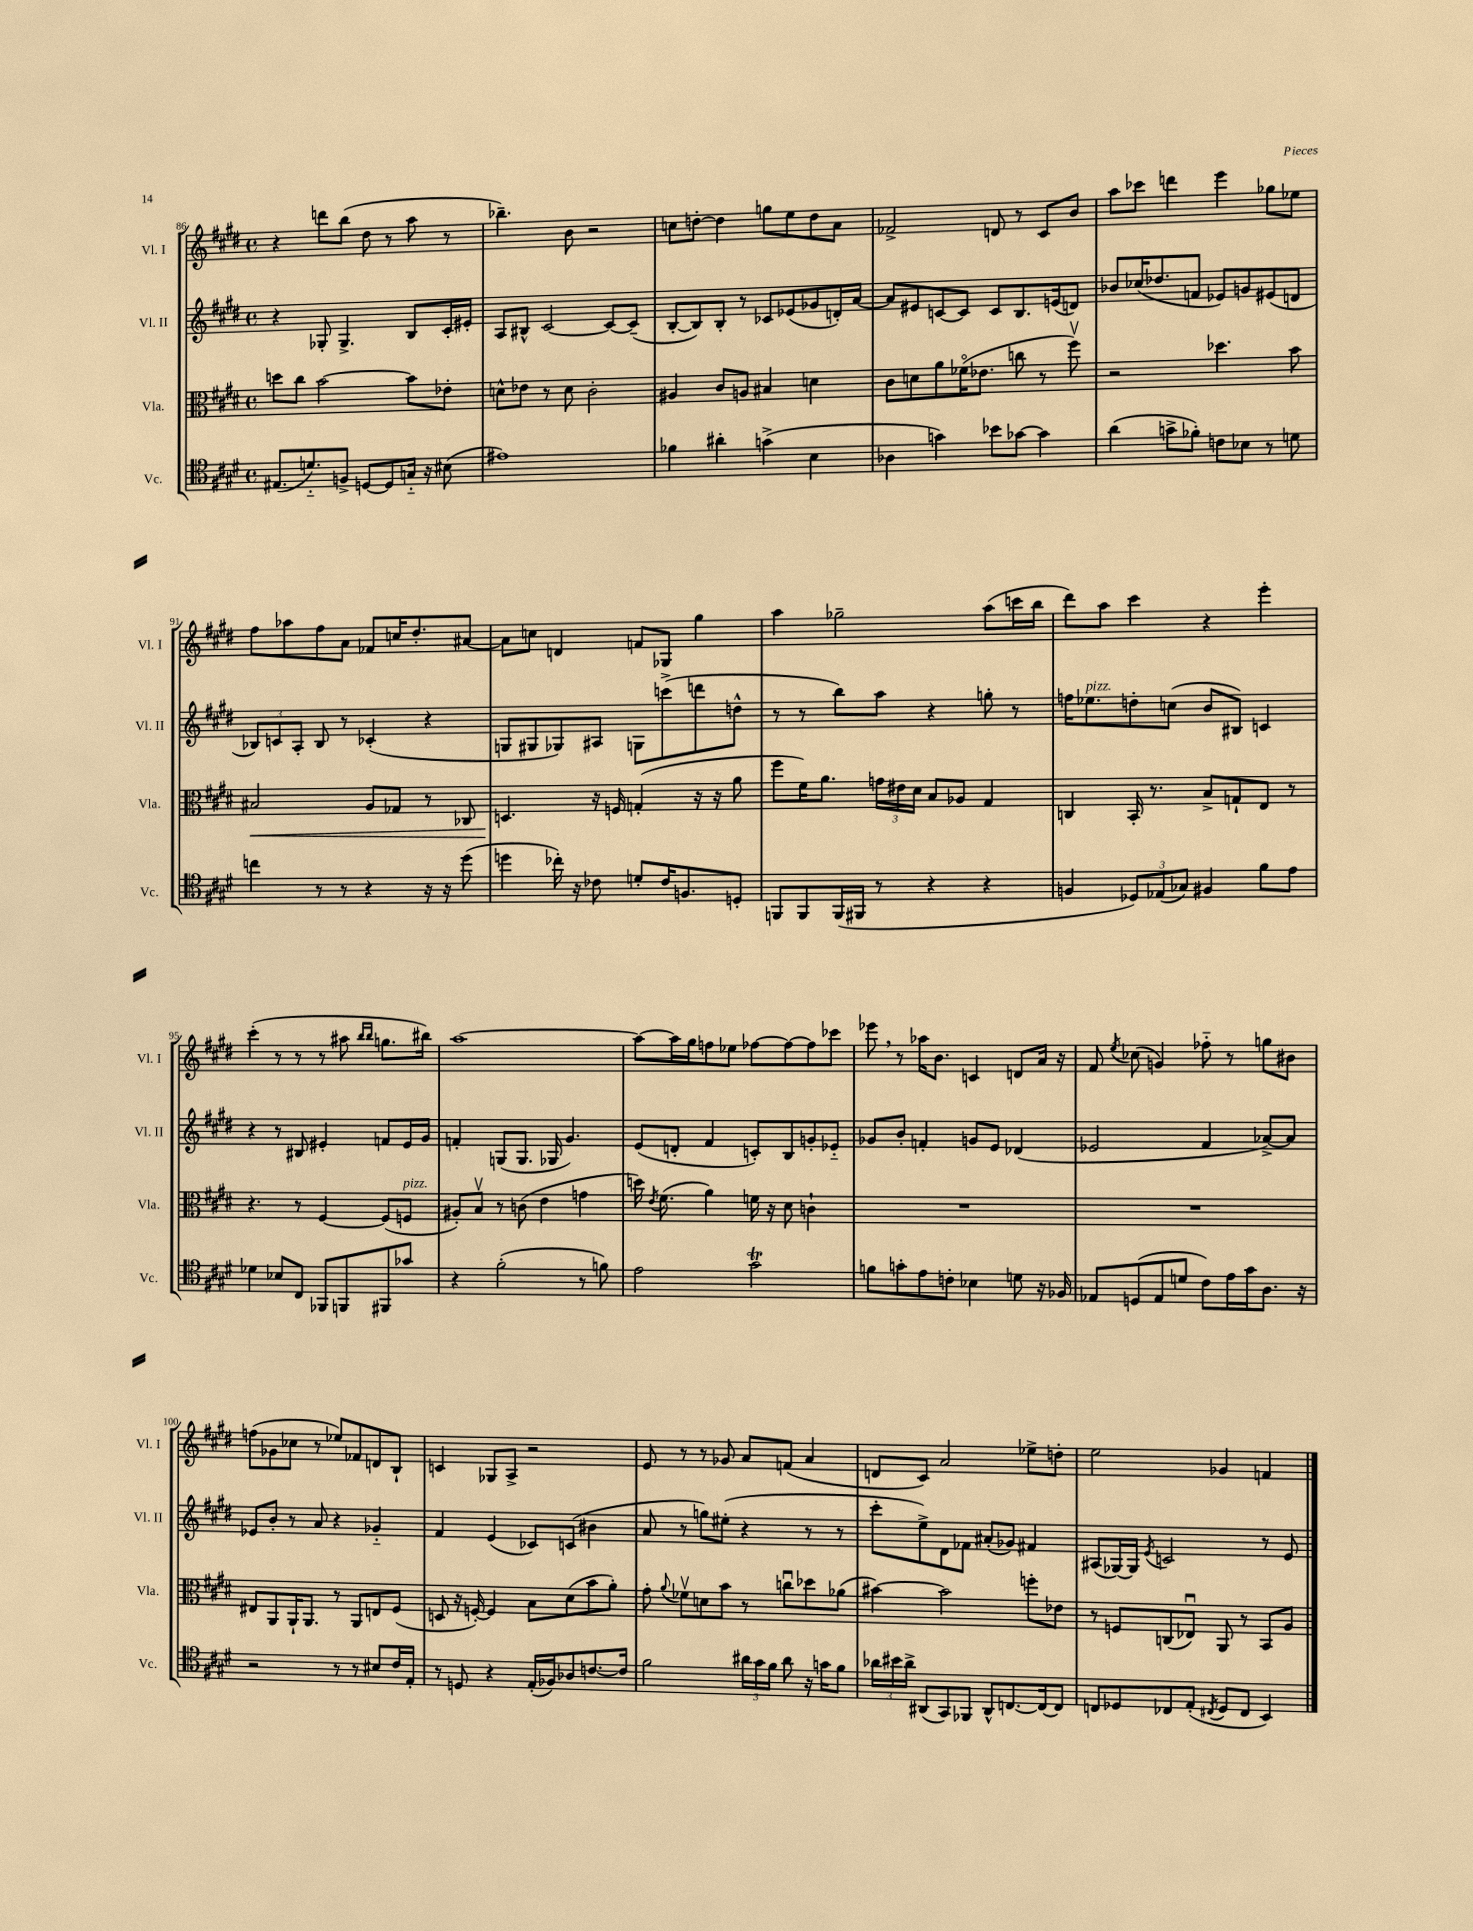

**kern	**kern	**dynam	**kern	**kern
*part4	*part3	*part3	*part2	*part1
*staff4	*staff3	*staff3	*staff2	*staff1
*I"Vc.	*I"Vla.	*	*I"Vl. II	*I"Vl. I
*I'Vc.	*I'Vla.	*	*I'Vl. II	*I'Vl. I
*clefC4	*clefC3	*	*clefG2	*clefG2
*k[f#c#g#d#]	*k[f#c#g#d#]	*	*k[f#c#g#d#]	*k[f#c#g#d#]
*M4/4	*M4/4	*	*M4/4	*M4/4
*met(c)	*met(c)	*	*met(c)	*met(c)
=86	=86	=86	=86	=86
(8.E#X/L	8ddn\L	.	4r	4r
.	8cc#\J	.	.	.
8.dn/)	.	.	.	.
.	[2b\	.	8G-X'/	8dddn\L
8Fn^/J	.	.	4.G-^/	(8bb\J
[8Dn/L	.	.	.	8dd#\
8D/]	.	.	.	8r
16Gn/Jk	8b\L]	.	8B/L	8aa\
16r	.	.	.	.
(8B#X\	8e-X'\J	.	16c#'/L	8r
.	.	.	16e#X'/JJ	.
=87	=87	=87	=87	=87
1e#X)	8dn^^\L	.	8A/L	4.bb-X~\)
.	8e-X\J	.	8B#X^^/J	.
.	8r	.	[2c#/	.
.	8d\	.	.	8b\
.	2c#'\	.	.	2r
.	.	.	8c#/L_	.
.	.	.	(8c#~/J]	.
=88	=88	=88	=88	=88
4f-X\	4A#X/	.	[8B'/L	8ccn\L
.	.	.	8B/])	[8ddn'\J
4a#X'\	8c#/L	.	8B'/J	4dd\]
.	8An/J	.	8r	.
(4gn^\	4B#X/	.	8c-X/L	8ggn\L
.	.	.	(8e-X/	8ee\
4B\	4dn\	.	8g-X/	8dd\
.	.	.	16dn'/L)	8a\J
.	.	.	[16a/JJ	.
=89	=89	=89	=89	=89
4A-X\	8c#\L	.	8a/L]	2f-X^/
.	8dn\	.	8e#X/	.
4gn\)	8a\	.	[8cn/	.
.	(16f-X\K	.	8c/J]	.
.	8.e-X\J	.	.	.
8b-X\L	.	.	8c/L	8dn/
[8g-X\J	8ccn\	.	8.B/	8r
4g-\]	8r	.	.	8c#/L
.	.	.	(16en/k	.
.	8ff#v\)	.	8dn/J)	8b/J
=90	=90	=90	=90	=90
(4a\	2r	.	8b-X/L	8aa\L
.	.	.	(16cc-X/K	8ccc-X\J
.	.	.	8.dd-X/	.
8gn^\L	.	.	.	4dddn\
8f-X'\J)	.	.	8fn/J	.
8cn\L	4.dd-X\	.	8e-X/L)	4eee\
8B-X\J	.	.	8gn/	.
8r	.	.	(8e#X/	8gg-X\L
8dn\	8b\	.	8dn/J	8ee-X\J
!!LO:LB:g=z
=91	=91	=91	=91	=91
!	!	!LO:HP:b	!	!
4ccn\	2B#X/	<	12B-X/L)	8ff#\L
.	.	.	12cn/	.
.	.	.	.	8aa-X\
.	.	.	12A'/J	.
8r	.	.	8B-/	8ff#\
8r	.	.	8r	8a\J
4r	8A/L	.	(4c-X'/	8f-X/L
.	8G-X/J	.	.	16ccn/K
.	.	.	.	8.dd#'/
16r	8r	.	4r	.
16r	.	.	.	.
(8dd#\	8C-X/	.	.	[8a#X/J
=92	=92	=92	=92	=92
4ddn\	4.Dn/	.	8Gn/L	8a#\L]
.	.	.	8G#X/	8ccn\J
16cc-X'\)	.	.	8G-X/)	4dn/
16r	.	.	.	.
8c-X\	16r	[	8A#X/J	.
.	16Fn/	.	.	.
8dn'/L	(4Gn'/	.	8Gn\L	8fn/L
16c-/K	.	.	(8cccn^\	8G-X/J
8.Fn/	.	.	.	.
.	16r	.	8dddn\	4gg#\
.	16r	.	.	.
8Dn'/J	8a\	.	8ddn^^\J	.
=93	=93	=93	=93	=93
8FFn/L	8ff#\L	.	8r	4aa\
8FF/	16f#\K)	.	8r	.
.	8.a\J	.	.	.
(16FF/L	.	.	8bb\L)	2gg-X~\
16FF#X/JJ	.	.	.	.
8r	24gn\LL	.	8aa\J	.
.	24e#X\	.	.	.
.	24d#\JJ	.	.	.
4r	8B/L	.	4r	.
.	8A-X/J	.	.	.
4r	4G#/	.	8ggn'\	(8aa\L
.	.	.	8r	16cccn\L
.	.	.	.	16bb\JJ
=94	=94	=94	=94	=94
4Fn/	4Cn/	.	16ffn\KL	8ddd#\L)
!	!	!	!LO:TX:a:i:t=pizz.	!
.	.	.	8.ee-X\	.
.	.	.	.	8aa\J
12D-X/L)	16BB'/	.	8ddn'\	4ccc#\
.	8.r	.	.	.
(12E-X/	.	.	.	.
.	.	.	(8ccn\J	.
12G-X/J)	.	.	.	.
4F#X/	8B^/L	.	8b/L	4r
.	8Gn`/	.	8B#X/J)	.
8f#\L	8E/J	.	4cn/	4eee'\
8e\J	8r	.	.	.
!!LO:LB:g=z
=95	=95	=95	=95	=95
4d-X\	4.r	.	4r	(4ccc#'\
8B-X/L	.	.	8r	8r
8C#/J	8r	.	8B#X/	8r
8FF-X/L	[4F#/	.	4e#X'/	8r
8FFn/	.	.	.	8aa#X\
.	.	.	.	16qqbb/LL
.	.	.	.	16qqbb/JJ
8FF#X/	(8F#/L]	.	8fn/L	8.ggn\L
!	!LO:TX:a:i:t=pizz.	!	!	!
8g-X/J	8Fn/J	.	16e#/L	.
.	.	.	16g#/JJ	16bb#X\Jk)
=96	=96	=96	=96	=96
4r	8A#X'/L)	.	4fn'/	[1aa
.	8Bv/J	.	.	.
(2f#'\	8r	.	(8Gn/L	.
.	(8cn\	.	8.G/J	.
.	4e\	.	.	.
.	.	.	16G-X/	.
.	.	.	4.g#/)	.
8r	4gn\	.	.	.
8fn\)	.	.	.	.
=97	=97	=97	=97	=97
2e\	16ddn\)	.	(8e/L	8aa\L_
.	8qe/	.	.	.
.	(8.f#\	.	.	.
.	.	.	8dn'/J	16aa\L]
.	.	.	.	16gg#\J
.	4a\)	.	4f#/	8ffn\
.	.	.	.	8ee-X\J
2g#t\	16fn\	.	8cn'/L)	[8ff-X\L
.	16r	.	.	.
.	8d#\	.	8B/	8ff-\_
.	4cn`\	.	8gn'/	8ff-\]
.	.	.	8e-X/J	8ccc-X\J
=98	=98	=98	=98	=98
8fn\L	1r	.	8g-X/L	8eee-X,\
8gn'\	.	.	8b'/J	8r
8e\	.	.	4fn'/	16aa-X\KL
.	.	.	.	8.b\J
8cn'\J	.	.	.	.
4B-X\	.	.	8gn/L	4cn/
.	.	.	8e/J	.
8dn\	.	.	(4d-X/	8dn/L
16r	.	.	.	16a/Jk
16F-X/	.	.	.	16r
=99	=99	=99	=99	=99
8E-X/L	1r	.	2e-X/	8f#/
.	.	.	.	8qee/
(8Dn/	.	.	.	(8cc-X\
8E-/	.	.	.	4gn/)
8dn/J	.	.	.	.
8c#\L)	.	.	4f#/	8ff-X\
16e\L	.	.	.	8r
16g#\J	.	.	.	.
8.A\J	.	.	[8a-X^/L)	8ggn\L
.	.	.	8a-/J]	8b#X\J
16r	.	.	.	.
!!LO:LB:g=z
=100	=100	=100	=100	=100
2r	8E#X/L	.	8e-X/L	(8ffn\L
.	8AA/	.	8b'/J	8g-X\
.	16AA`/K	.	8r	8cc-X\J
.	8.AA/J	.	.	.
.	.	.	8a/	8r
8r	8r	.	4r	8ee-X/L)
8r	8AA/L	.	.	8f-X/
8B#X/L	8En/	.	4g-X/	8dn/
16c#/L	(8F#/J	.	.	8B`/J
16E'/JJ	.	.	.	.
=101	=101	=101	=101	=101
8r	8Dn/	.	4f#/	4cn/
8Dn/	16r	.	.	.
.	[16Fn'/)	.	.	.
4r	4F/]	.	(4e/	8G-X/L
.	.	.	.	8A^/J
(16E'/LL	8B\L	.	8c-X/L)	2r
16F-X/J)	.	.	.	.
8A-X/	(8d#\	.	(8cn/J	.
[8.cn/	8b\	.	4b#X\	.
.	8a'\J)	.	.	.
16c/Jk]	.	.	.	.
=102	=102	=102	=102	=102
2f#\	8g#'\	.	8a/	8e/
.	8qqa/	.	.	.
.	8f-Xv\L	.	8r	8r
.	8dn\	.	8ggn\L)	8r
.	8b\J	.	(8ee#X'\J	8g-X/
24a#X\LL	8r	.	4r	8a/L
24g#\	.	.	.	.
24f#\JJ	.	.	.	.
8a#\	8ccnu\L	.	.	(8fn/J
16r	8dd-X\	.	8r	4a/
16gn\KL	.	.	.	.
8f#\J	(8a-X\J	.	8r	.
=103	=103	=103	=103	=103
24a-X\LL	[4b#X\)	.	8ccc#'\L	8dn/L
24b#X\	.	.	.	.
24a-^\JJ	.	.	.	.
(8AA#X/L	.	.	8ee^\)	8c#/J)
8GG#/)	2b#\]	.	8d#\	2a/
8FF-X/J	.	.	8f-X\J	.
8AA#^^/L	.	.	(8a#X'/L	.
[8.Cn/	.	.	8g-X/J)	.
.	8ffn'\L	.	4f#X/	8ee-X^\L
16C/k_	.	.	.	.
8C/J]	8e-X\J	.	.	8ddn'\J
=104	=104	=104	=104	=104
8Cn/L	8r	.	(8A#X/L	2ee\
8D-X/	8Fn/L	.	[16G-X/L)	.
.	.	.	16G-/JJ]	.
.	.	.	8qe/	.
8C-X/	(8Cn/	.	2cn/	.
(8E'/J	8E-Xu/J)	.	.	.
8qC#X/	.	.	.	.
8D-/L	8AA/	.	.	4g-X/
8C#/J	8r	.	.	.
4BB/)	8BB/L	.	8r	4fn/
.	8A/J	.	8e/	.
==	==	==	==	==
*-	*-	*-	*-	*-
